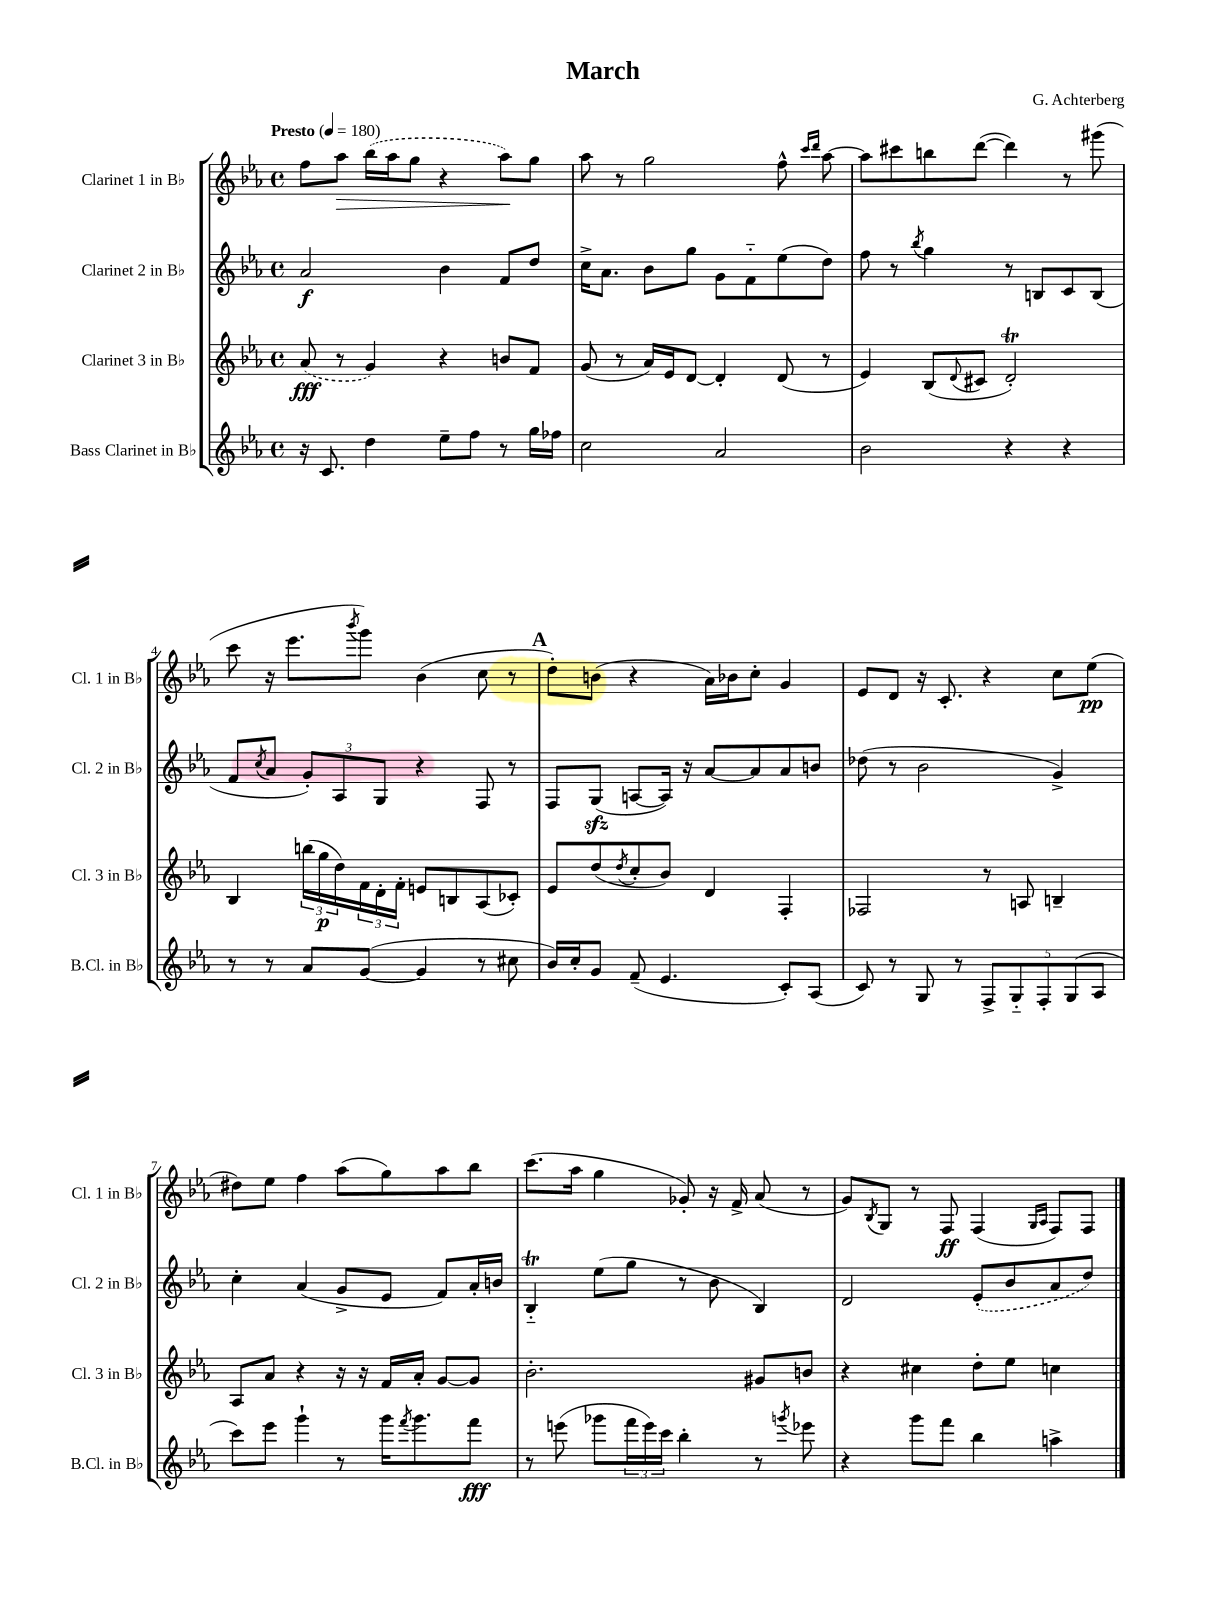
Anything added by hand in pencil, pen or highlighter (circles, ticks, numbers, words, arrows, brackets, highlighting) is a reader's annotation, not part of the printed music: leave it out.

**kern	**kern	**kern	**kern
*staff4	*staff3	*staff2	*staff1
*clefG2	*clefG2	*clefG2	*clefG2
*k[b-e-a-]	*k[b-e-a-]	*k[b-e-a-]	*k[b-e-a-]
*M4/4	*M4/4	*M4/4	*M4/4
*met(c)	*met(c)	*met(c)	*met(c)
*MM180	*MM180	*MM180	*MM180
16r	(8a-	2a-	8ff
8.c	.	.	.
.	8r	.	8aa-
4dd	4g)	.	(16bb-
.	.	.	16aa-
.	.	.	8gg
8ee-~	4r	4b-	4r
8ff	.	.	.
8r	8b	8f	8aa-)
16gg	8f	8dd	8gg
16ff-	.	.	.
=	=	=	=
2cc	(8g	16cc^	8aa-
.	.	8.a-	.
.	8r	.	8r
.	16a-)	8b-	2gg
.	16e-	.	.
.	[8d	8gg	.
2a-	4d']	8g	.
.	.	8f'~	.
.	(8d	(8ee-	8ff^^
.	.	.	16qqccc
.	.	.	16qqddd
.	8r	8dd)	[8aa-
=	=	=	=
2b-	4e-)	8ff	8aa-]
.	.	8r	8ccc#
.	.	8qbb-	.
.	(8B-	4gg	8bb
.	8qqd	.	.
.	8c#	.	([8ddd
4r	2d')	8r	4ddd])
.	.	8B	.
4r	.	8c	8r
.	.	(8B	(8ggg#
=	=	=	=
8r	4B-	8f	8ccc
.	.	8qcc	.
8r	.	8a-	16r
.	.	.	8.eee-
8a-	(24bb	12g')	.
.	24gg	.	.
.	24dd)	12A-	.
.	.	.	8qbbb-
([8g	24f	.	8ggg)
.	24d'	12G	.
.	24f'	.	.
4g]	8e	4r	(4b-
.	8B	.	.
8r	(8A-	8F	8cc
8cc#	8c-')	8r	8r
=	=	=	=
16b-)	8e-	8F	8dd')
16cc'	.	.	.
8g	(8dd	(8G	(8b
.	8qdd	.	.
(8f~	8cc'	[8A	4r
4.e-	8b-)	16A])	.
.	.	16r	.
.	4d	[8a-	16a-)
.	.	.	16b-
.	.	8a-]	8cc'
8c')	4F'	8a-	4g
(8A-	.	8b	.
=	=	=	=
8c)	2F-	(8dd-	8e-
8r	.	8r	8d
8G	.	2b-	16r
.	.	.	8.c'
8r	.	.	.
10F^	8r	.	4r
10G'~	.	.	.
.	8A	.	.
10F'	.	.	.
.	4B~	4g^)	8cc
(10G	.	.	.
.	.	.	(8ee-
10A-	.	.	.
=	=	=	=
8ccc)	8A-	4cc'	8dd#)
8eee-	8a-	.	8ee-
4ggg`	4r	(4a-	4ff
8r	16r	8g^	(8aa-
.	16r	.	.
16ggg	16f	8e-	8gg)
8qfff	.	.	.
8.ggg	16a-'	.	.
.	[8g	8f)	8aa-
8fff	8g]	16a-'	8bb-
.	.	16b	.
=	=	=	=
8r	2.b-'	4B-'~	(8.ccc
(8eee	.	.	.
.	.	.	16aa-
8ggg-	.	(8ee-	4gg
24fff	.	8gg	.
24eee)	.	.	.
24ccc	.	.	.
4bb-'	.	8r	8g-')
.	.	8b-	16r
.	.	.	16f^
8r	8g#	4B-)	(8a-
8qggg	.	.	.
8eee-	8b	.	8r
=	=	=	=
4r	4r	2d	8g)
.	.	.	8qB-
.	.	.	8G
8ggg	4cc#	.	8r
8fff	.	.	8F
4bb-	8dd'	(8e-'	(4F
.	8ee-	8b-	.
.	.	.	16qqG
.	.	.	16qqA-
4aa^	4cc	8a-	8F)
.	.	8dd)	8F
==	==	==	==
*-	*-	*-	*-
